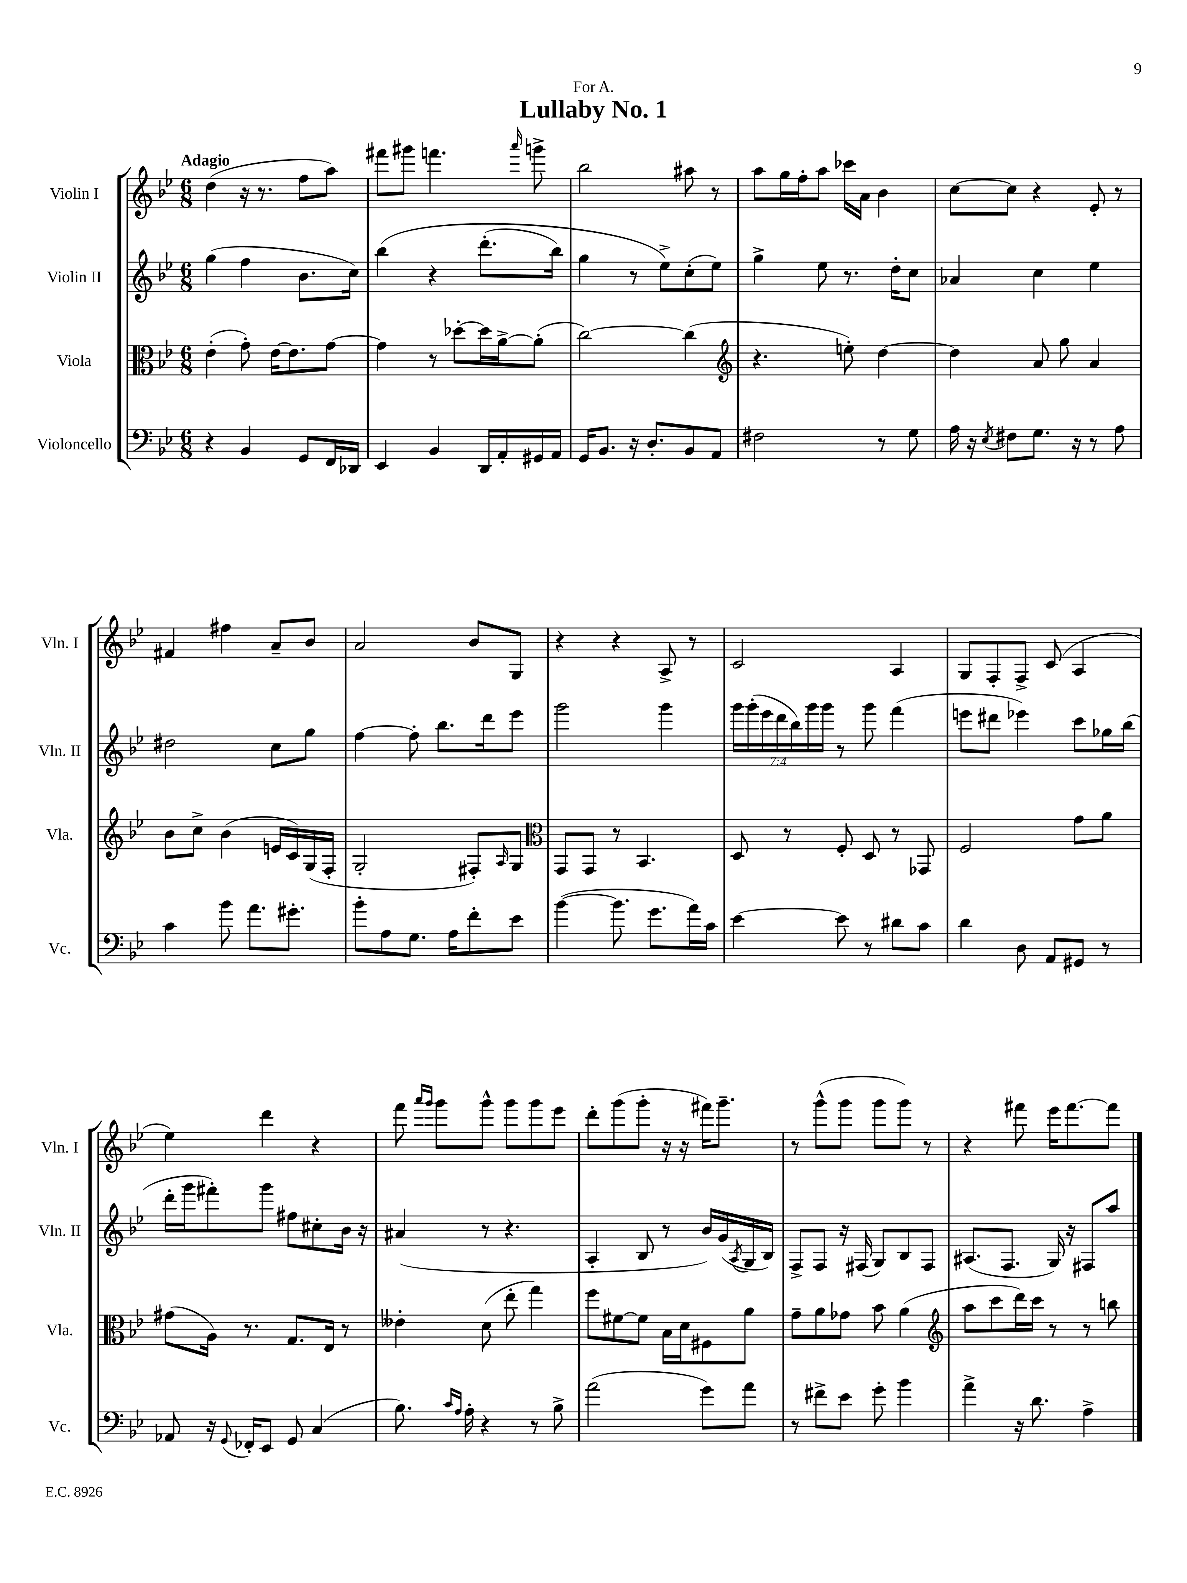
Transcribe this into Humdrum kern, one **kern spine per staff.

**kern	**kern	**kern	**kern
*staff4	*staff3	*staff2	*staff1
*clefF4	*clefC3	*clefG2	*clefG2
*k[b-e-]	*k[b-e-]	*k[b-e-]	*k[b-e-]
*M6/8	*M6/8	*M6/8	*M6/8
4r	(4e-'	(4gg	(4dd
4BB-	8g')	4ff	16r
.	.	.	8.r
.	[16e-	.	.
.	8.e-]	.	.
8GG	.	8.b-	8ff
16FF	[8g	.	8aa)
16DD-	.	16cc)	.
=	=	=	=
4EE-	4g]	&(4bb-	8fff#
.	.	.	8ggg#
4BB-	8r	4r	4.fff
.	[8dd-'	.	.
16DD	16dd-]	(8.ddd'	.
16AA'	[16a^	.	.
.	.	.	16qqaaa
16GG#	(8a']	.	8ggg^
16AA	.	16bb-)	.
=	=	=	=
16GG	[2cc)	4gg	2bb-
8.BB-	.	.	.
16r	.	8r	.
8.D'	.	.	.
.	.	8ee-^&)	.
8BB-	(4cc]	(8cc'	8aa#
8AA	.	8ee-)	8r
=	=	=	=
*	*clefG2	*	*
2F#	4.r	4gg^	8aa
.	.	.	16gg
.	.	.	16ff'
.	.	8ee-	8aa
.	8ee')	8.r	16ccc-
.	.	.	16a
8r	[4dd	.	4b-
.	.	16dd'	.
8G	.	8cc	.
=	=	=	=
16A	4dd]	4a-	[8cc
16r	.	.	.
8qE-	.	.	.
8F#	.	.	8cc]
8.G	8a	4cc	4r
.	8gg	.	.
16r	.	.	.
8r	4a	4ee-	8e-'
8A	.	.	8r
=	=	=	=
4c	8b-	2dd#	4f#
.	8cc^	.	.
8b-	(4b-	.	4ff#
8.a	.	.	.
.	16e	8cc	8a~
8.g#'	16c)	.	.
.	(16G	8gg	8b-
.	16F'	.	.
=	=	=	=
8b-'	2G'	[4ff	2a
8A	.	.	.
8.G	.	8ff']	.
.	.	8.bb-	.
16A	.	.	.
8f'	8F#')	.	8b-
.	.	16ddd	.
.	16qqA	.	.
8e-	8G	8eee-	8G
=	=	=	=
*	*clefC3	*	*
([4b-	8GG	2ggg	4r
.	8GG	.	.
8.b-]	8r	.	4r
.	4.BB-	.	.
8.g	.	.	.
.	.	4ggg	8A^
16a)	.	.	8r
16c	.	.	.
=	=	=	=
[4e-	8D	28ggg	2c
.	.	(28ggg'	.
.	.	28eee-	.
.	.	28ddd	.
.	8r	.	.
.	.	28bb-)	.
.	.	28ggg	.
.	.	28ggg	.
8e-]	8F'	8r	.
8r	8D	8ggg	.
8d#	8r	(4fff	4A
8c	8GG-	.	.
=	=	=	=
4d	2F	8eee	8G
.	.	8ddd#	8F'
8D	.	4eee-)	8F^
8AA	.	.	(8c
8GG#	8g	8ccc	4A
8r	8a	16gg-	.
.	.	(16bb-	.
=	=	=	=
8AA-	(8g#	16ddd'	4ee-)
.	.	16ggg	.
16r	16A)	8fff#')	.
8qqGG	.	.	.
16FF-'	8.r	.	.
8EE-	.	8ggg	4ddd
8GG	8.G	8ff#	.
(4C	.	8cc#'	4r
.	16E-	.	.
.	8r	16b-	.
.	.	16r	.
=	=	=	=
8.B-)	4e--'	(4a#	8fff
.	.	.	16qqaaa
.	.	.	16qqggg
.	.	.	8ggg
16qqc	.	.	.
16qqA	.	.	.
16A'	.	.	.
4r	(8d	8r	8ggg^^
.	8ee-'	4.r	8ggg
8r	4gg)	.	8ggg
8B-^	.	.	8eee-
=	=	=	=
(2a	8ff	4A'	8ddd'
.	[8f#	.	(8ggg
.	8f#]	8B-	8ggg'
.	16B-	8r	16r
.	16d	.	16r
8g)	8F#	16b-)	16fff#)
.	.	(16g	8.ggg~
.	.	8qA	.
8a	8a	16G	.
.	.	16B-)	.
=	=	=	=
8r	8g~	8F^	8r
8f#^	8a	8F	(8ggg^^
8e-	8g-	16r	8ggg
.	.	(16F#	.
8g'	8b-	8G)	8ggg
4b-	(4a	8B-	8ggg)
.	.	8F#	8r
=	=	=	=
*	*clefG2	*	*
4a^	8aa	(8.A#	4r
.	8ccc	.	.
.	.	8.F	.
16r	16ddd)	.	8fff#
8.d	16ccc	.	.
.	8r	16G)	16eee-
.	.	16r	[8.fff#
4A^	8r	8F#	.
.	8bb	8aa	8fff#]
==	==	==	==
*-	*-	*-	*-
